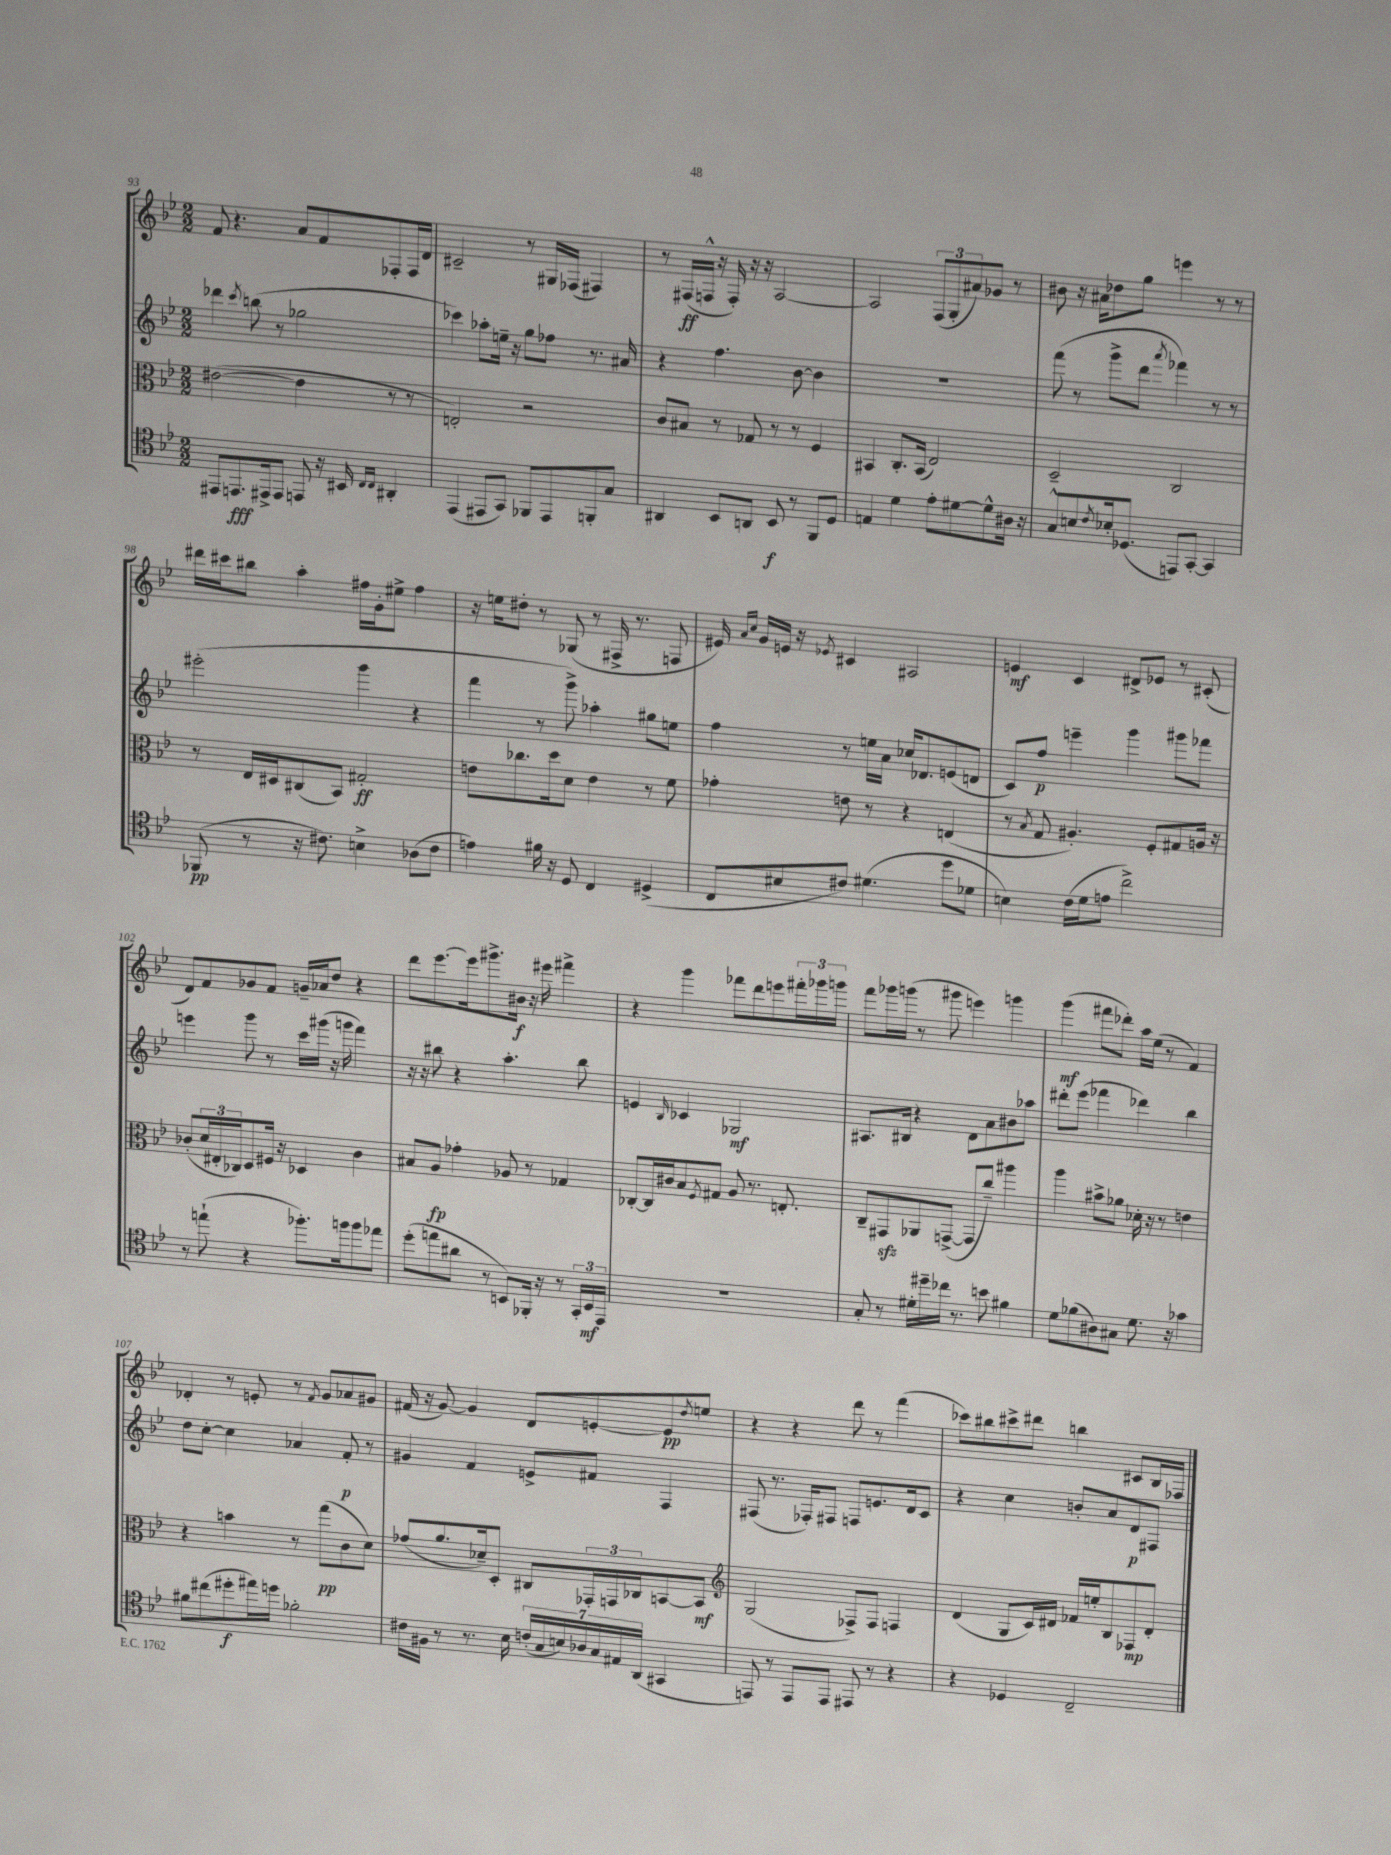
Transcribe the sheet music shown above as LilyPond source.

<<
\new StaffGroup <<
\new Staff = "s0" {
    \clef treble \key bes \major \numericTimeSignature \time 2/2
    f'8 r4. a'8 f'8 fes8-. fes16 d'16 |
    cis'2-- r8 gis16 fes16( fis4) |
    r8 fis16\ff( f16-^ r16 f16-.) r16 r16 a2~ |
    a2 \tuplet 3/2 { f8( g8-. ais'8) } ges'8 r8 |
    bis'8 r16 ais'16 des''8 g''8 e'''4 r8 r8 |
    dis'''16 cis'''16 bis''8 a''4-. fis''16 g'16-. eis''8-> fis''4 |
    r16 e''16 dis''8-. r8 ges8( r8 fis16-> r8. f8 |
    eis'16) \grace { a'16 c''16 } g'16 e'16 r16 \acciaccatura { ees'8 } cis'4 ais2 |
    e'4\mf c'4 dis'8-> ees'8 r8 cis'8-.( |
    d'8) f'8 ges'8 f'8 g'16-- aes'16 d''8 r4 |
    d'''8 ees'''8.~ ees'''16 gis'''8.-> bis'16\f r16 eis'''16 fis'''4-> |
    r4 g'''4 fes'''8 d'''8 e'''8 \tuplet 3/2 { fis'''16-. ges'''16 g'''16 } |
    f'''8 ges'''16 g'''16( r8 gis'''8 e'''4) g'''4 |
    g'''4\mf( fis'''8 des'''8-.) a''16 ees''16( r8 f'4) |
    des'4-. r8 e'8-. r8 \acciaccatura { f'8 } g'8 aes'8 gis'8 |
    fis'16( r16 g'8~) g'4 d'8 e'8~-. e'8\pp \acciaccatura { d''8 } e''8 |
    r4 r4 d'''8 r8 f'''4( |
    ces'''8) bis''8 cis'''8-> dis'''8 b''4 cis'8 bes16 fes16 \bar "|." |
}
\new Staff = "s1" {
    \clef treble \key bes \major \numericTimeSignature \time 2/2
    des'''4 \acciaccatura { c'''8 } b''8( r8 ges''2 |
    ces'''4) aes''8-. e''16-- r16 g''8 fes''8 r8. ais'16 |
    r4 f''4. bes'8~ bes'4 |
    R1 |
    f'''8( r8 g'''8-> d'''8 \acciaccatura { a'''8 } fes'''4) r8 r8 |
    eis'''2-.( g'''4 r4 |
    f'''4 r8 g'''8->) aes''4-. gis''8 e''8 |
    f''4 r8 e''16 a'16 ces''16 des'8. e'8( d'8 |
    c'8) f''8\p e'''4-- g'''4 gis'''8 fes'''8 |
    e'''4 g'''8 r8 c'''16 gis'''16( r16 g'''16 f'''4) |
    r16 r16 bis''8 r4 a''4.-. bis''8 |
    e'4 \grace { bes16 } ces'4 ges2\mf |
    ais8. bis16 r4 d'8 a'8 bis'8 aes''8 |
    dis'''8-. ees'''8( fes'''4 des'''4) bes''4 |
    d''8 c''8~-. c''4 aes'4 f'8-.\p r8 |
    gis'4 f'4 e'8-> fis'8 f4 |
    fis8( r8. fes16-.) fis8 f8 e'8. d'16 c'8 |
    r4 c''4 b'8-. a'8 d'8\p fis8 \bar "|." |
}
\new Staff = "s2" {
    \clef alto \key bes \major \numericTimeSignature \time 2/2
    eis'2~( eis'4 r8 r8 |
    e2-.) r2 |
    c'8 bis8 r8 ges8 r8 r8 f4 |
    bis,4 c8.-. bis,16( ees2) |
    d2-- c2 |
    r8 ees16 dis16 cis8( bes,8) gis2-.\ff |
    e'8 ces''8. d''16 d'8 e'4 r8 f'8 |
    ges'4-. e'8 r8 r4 e4( |
    r8 \acciaccatura { bes8 } g8 ais4.-.) f8-. gis8 a16 r16 |
    ces'8-.( \tuplet 3/2 { d'16 eis16-. ces16) } d8 fis16 r16 des4 ces'4 |
    bis8 a8\fp ges'4-. aes8 r8 ges4 |
    ces8~-. ces16 cis'16 bes8 \acciaccatura { f8 } gis8 a8 r8. e8.-. |
    c8-- gis,8\sfz aes,8 g,8~->( g,8 c''8--) ais''4 |
    a''4 bis'8-> aes'8 des'16-. r16 r8 e'4 |
    r4 b'4 r8 g''8\pp( c'8 d'8) |
    ges'8( a'8. des'16--) d8-. cis8 \tuplet 3/2 { ges,16-. g,16 ces16 } b,8~ b,8\mf |
    \clef treble g2( fes8->) fes8 f4 |
    d'4( g8 c'16) dis'16 fes'16 e''16-. bes8 fes8\mp dis'8-. \bar "|." |
}
\new Staff = "s3" {
    \clef tenor \key bes \major \numericTimeSignature \time 2/2
    eis,8 e,8.\fff eis,16-> eis,8 e,8 r16 bis,16 \grace { c16 c16 } ais,4-. |
    ees,4( eis,8 g,8) fes,8 eis,8 f,8-. g8 |
    ais,4 bes,8 a,8 bes,8\f r8 f,8 d8 |
    e4 d'4 ees'8-. dis'8~ dis'8-^ ais16 r16 |
    g8-^ b8 \acciaccatura { c'8 } bes16-. des8.( e,8) g,8~-. g,4 |
    fes,8\pp( r8 r16 cis'8.) b4-> aes8( cis'8 |
    e'4) fis'16 r16 d8 c4 dis4->( |
    c8 bis8 cis'8) dis'4.( d''8 des'8 |
    b4) c'16( d'16 e'8 c''2->) |
    r8 e''8-!( r4 fes''8.-.) f''16 f''8 ees''8 |
    d''8-.( e''8 ais'8 r8 b,8) fes,16-. r16 r8 \tuplet 3/2 { g,16-. b,16\mf ees,16 } |
    R1 |
    g8-. r8 dis'16-. dis''16-- ces''16 r8. b'8 fis'4 |
    d'8 fes'8( ais8) gis8 d'8. r16 ges'4 |
    fis'8 cis''8( dis''8-.\f eis''16) d''16 fes'2-. |
    cis'16 fis16 r8 r8. bes16 \tuplet 7/4 { c'16-.( g16 b16) aes16 g16 eis16 a,16( } gis,4 |
    e,8) r8 e,8 e,8 eis,8 r8 r4 |
    r4 des4 c2-- \bar "|." |
}
>>
>>
\layout { \context { \Score currentBarNumber = #93 } }
